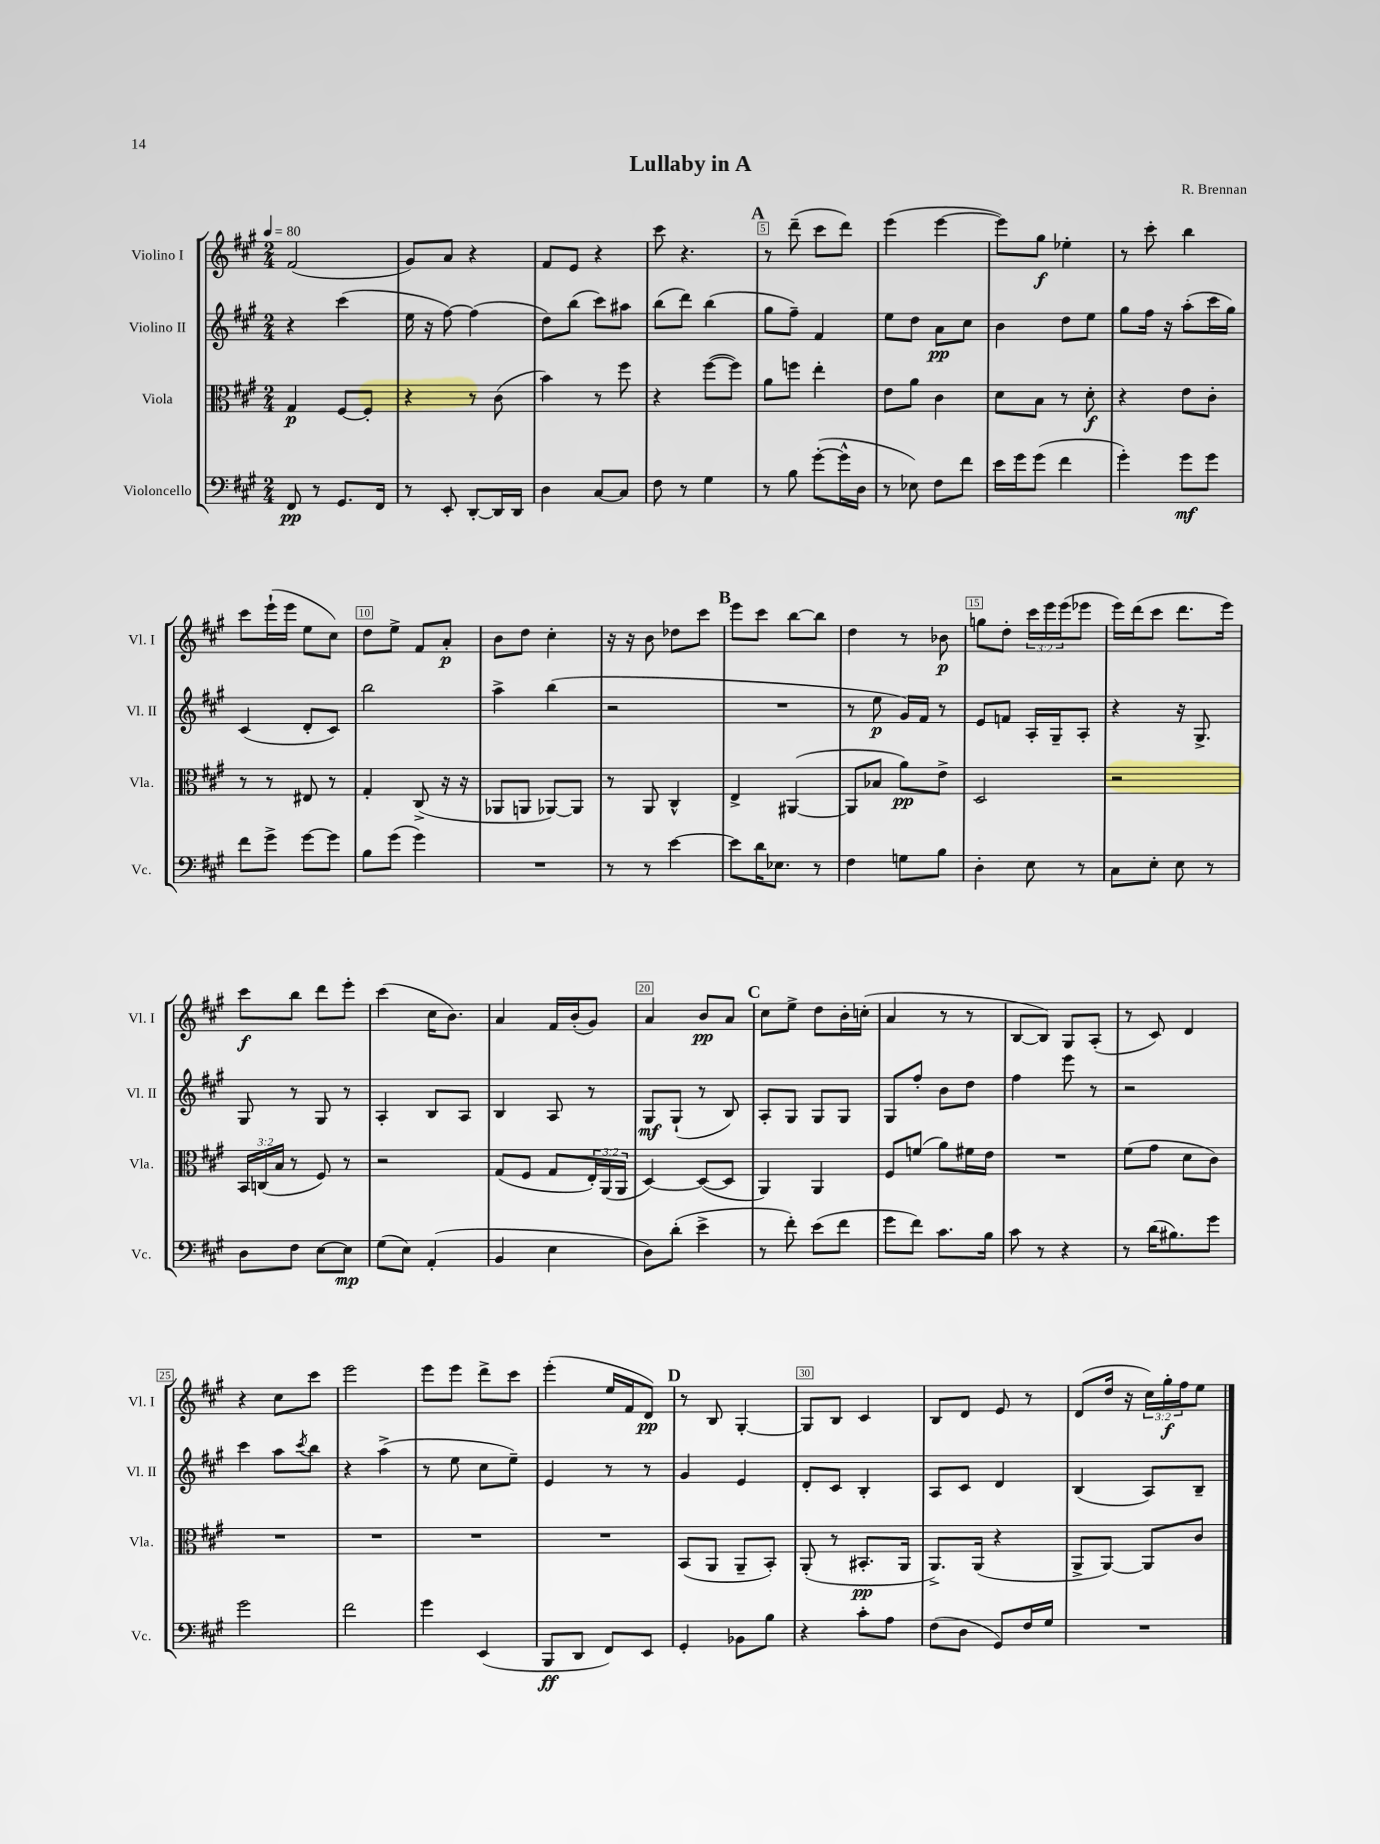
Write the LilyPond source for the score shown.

\header { title = "Lullaby in A" composer = "R. Brennan" }
<<
\new StaffGroup <<
\new Staff = "s0" \with { instrumentName = "Violino I" shortInstrumentName = "Vl. I" } {
    \clef treble \key a \major \numericTimeSignature \time 2/4 \override Staff.TupletNumber.text = #tuplet-number::calc-fraction-text \tempo 4 = 80
    fis'2( |
    gis'8) a'8 r4 |
    fis'8 e'8 r4 |
    cis'''8 r4. |
    \mark \markup { \bold "A" } r8 d'''8--( cis'''8 d'''8) |
    e'''4( e'''4~ |
    e'''8) gis''8\f ees''4-. |
    r8 cis'''8-. b''4 |
    cis'''8 e'''16-!( e'''16 e''8 cis''8) |
    d''8 e''8-> fis'8 a'8-.\p |
    b'8 d''8 cis''4-. |
    r16 r16 b'8 des''8 cis'''8 |
    \mark \markup { \bold "B" } e'''8 cis'''8 b''8~ b''8 |
    d''4 r8 bes'8\p |
    g''8 d''8-. \tuplet 3/2 { cis'''16 e'''16 e'''16( } ees'''8 |
    e'''16) d'''16( cis'''8 d'''8. e'''16) |
    cis'''8\f b''8 d'''8 e'''8-. |
    cis'''4( cis''16 b'8.) |
    a'4 fis'16 b'16-.( gis'8) |
    a'4 b'8\pp a'8 |
    \mark \markup { \bold "C" } cis''8 e''8-> d''8 b'16-. c''16-.( |
    a'4 r8 r8 |
    b8~ b8) gis8 a8-.( |
    r8 cis'8) d'4 |
    r4 cis''8 cis'''8 |
    e'''2 |
    e'''8 e'''8 d'''8-> cis'''8 |
    e'''4-.( e''16 fis'16 d'8\pp) |
    \mark \markup { \bold "D" } r8 b8 gis4~-. |
    gis8 b8 cis'4 |
    b8 d'8 e'8 r8 |
    d'8( d''16 r16 \tuplet 3/2 { cis''16) gis''16-.\f fis''16 } e''8 \bar "|." |
}
\new Staff = "s1" \with { instrumentName = "Violino II" shortInstrumentName = "Vl. II" } {
    \clef treble \key a \major \numericTimeSignature \time 2/4
    r4 cis'''4( |
    e''16 r16 fis''8~) fis''4( |
    d''8) b''8( cis'''8) ais''8 |
    b''8( d'''8) b''4( |
    \mark \markup { \bold "A" } gis''8 fis''8--) fis'4 |
    e''8 d''8 a'8\pp cis''8 |
    b'4 d''8 e''8 |
    gis''8 fis''16 r16 a''8-.( cis'''16 gis''16) |
    cis'4( d'8-. cis'8) |
    b''2 |
    a''4-> b''4( |
    r2 |
    \mark \markup { \bold "B" } R2 |
    r8 e''8\p gis'16) fis'16 r8 |
    e'8 f'8 a16-. gis16-- a8-. |
    r4 r16 gis8.-> |
    gis8 r8 gis8 r8 |
    a4-. b8 a8 |
    b4 a8 r8 |
    gis8\mf gis8-!( r8 b8) |
    \mark \markup { \bold "C" } a8-. gis8 gis8 gis8 |
    gis8 fis''8-. b'8 d''8 |
    fis''4 e'''8 r8 |
    r2 |
    cis'''4 a''8 \acciaccatura { cis'''8 } b''8 |
    r4 a''4->( |
    r8 e''8 cis''8 e''8--) |
    e'4 r8 r8 |
    \mark \markup { \bold "D" } gis'4 e'4 |
    d'8-. cis'8 b4-. |
    a8 cis'8 d'4 |
    b4( a8) b8-- \bar "|." |
}
\new Staff = "s2" \with { instrumentName = "Viola" shortInstrumentName = "Vla." } {
    \clef alto \key a \major \numericTimeSignature \time 2/4 \override Staff.TupletNumber.text = #tuplet-number::calc-fraction-text
    gis4\p fis8~ fis8-. |
    r4 r8 cis'8( |
    b'4) r8 fis''8 |
    r4 fis''8~( fis''8) |
    \mark \markup { \bold "A" } a'8 f''8 e''4-. |
    e'8 a'8 cis'4 |
    d'8 b8 r8 d'8-.\f |
    r4 e'8 cis'8-. |
    r8 r8 eis8 r8 |
    gis4-. cis8->( r16 r16 |
    aes,8 a,8 aes,8~) aes,8 |
    r8 a,8 cis4-^ |
    \mark \markup { \bold "B" } e4-> ais,4~( |
    ais,8 bes8 a'8\pp) e'8-> |
    d2 |
    r2 |
    \tuplet 3/2 { b,16 c16( b16 } r8 fis8) r8 |
    r2 |
    gis8( fis8 gis8 \tuplet 3/2 { e16-.) a,16( a,16 } |
    d4~) d8~( d8 |
    \mark \markup { \bold "C" } a,4) a,4 |
    fis8 f'8( a'8) fis'16 e'16 |
    R2 |
    fis'8( gis'8 d'8 cis'8) |
    R2 |
    R2 |
    R2 |
    R2 |
    \mark \markup { \bold "D" } b,8( a,8 a,8-- b,8-.) |
    a,8-.( r8 bis,8.-.\pp a,16 |
    a,8.->) a,16( r4 |
    a,8-> a,8~) a,8 cis'8 \bar "|." |
}
\new Staff = "s3" \with { instrumentName = "Violoncello" shortInstrumentName = "Vc." } {
    \clef bass \key a \major \numericTimeSignature \time 2/4
    fis,8\pp r8 gis,8. fis,16 |
    r8 e,8-. d,8~-. d,16 d,16 |
    d4 cis8~ cis8 |
    fis8 r8 gis4 |
    \mark \markup { \bold "A" } r8 b8 gis'8~-.( gis'16-^ d16 |
    r8 ees8) fis8 fis'8 |
    e'16 gis'16 gis'8( fis'4 |
    gis'4-.) gis'8\mf gis'8 |
    fis'8 gis'8-> gis'8~ gis'8 |
    b8 gis'8( gis'4) |
    R2 |
    r8 r8 e'4~ |
    \mark \markup { \bold "B" } e'8 d'16 ees8. r8 |
    fis4 g8 b8 |
    d4-. e8 r8 |
    cis8 e8-. e8 r8 |
    d8 fis8 e8~ e8\mp |
    gis8( e8) a,4-.( |
    b,4 e4 |
    d8) d'8-.( e'4-> |
    \mark \markup { \bold "C" } r8 fis'8-.) e'8( fis'8 |
    gis'8 fis'8) cis'8. b16 |
    cis'8 r8 r4 |
    r8 d'16( bis8.) gis'8 |
    gis'2 |
    fis'2 |
    gis'4 e,4( |
    b,,8\ff d,8 fis,8) e,8 |
    \mark \markup { \bold "D" } gis,4-. bes,8 b8 |
    r4 cis'8-. a8 |
    fis8( d8 gis,8) fis16 gis16 |
    R2 \bar "|." |
}
>>
>>
\layout { \context { \Score \override BarNumber.break-visibility = ##(#f #t #t) barNumberVisibility = #(every-nth-bar-number-visible 5) \override BarNumber.stencil = #(make-stencil-boxer 0.1 0.3 ly:text-interface::print) } }
